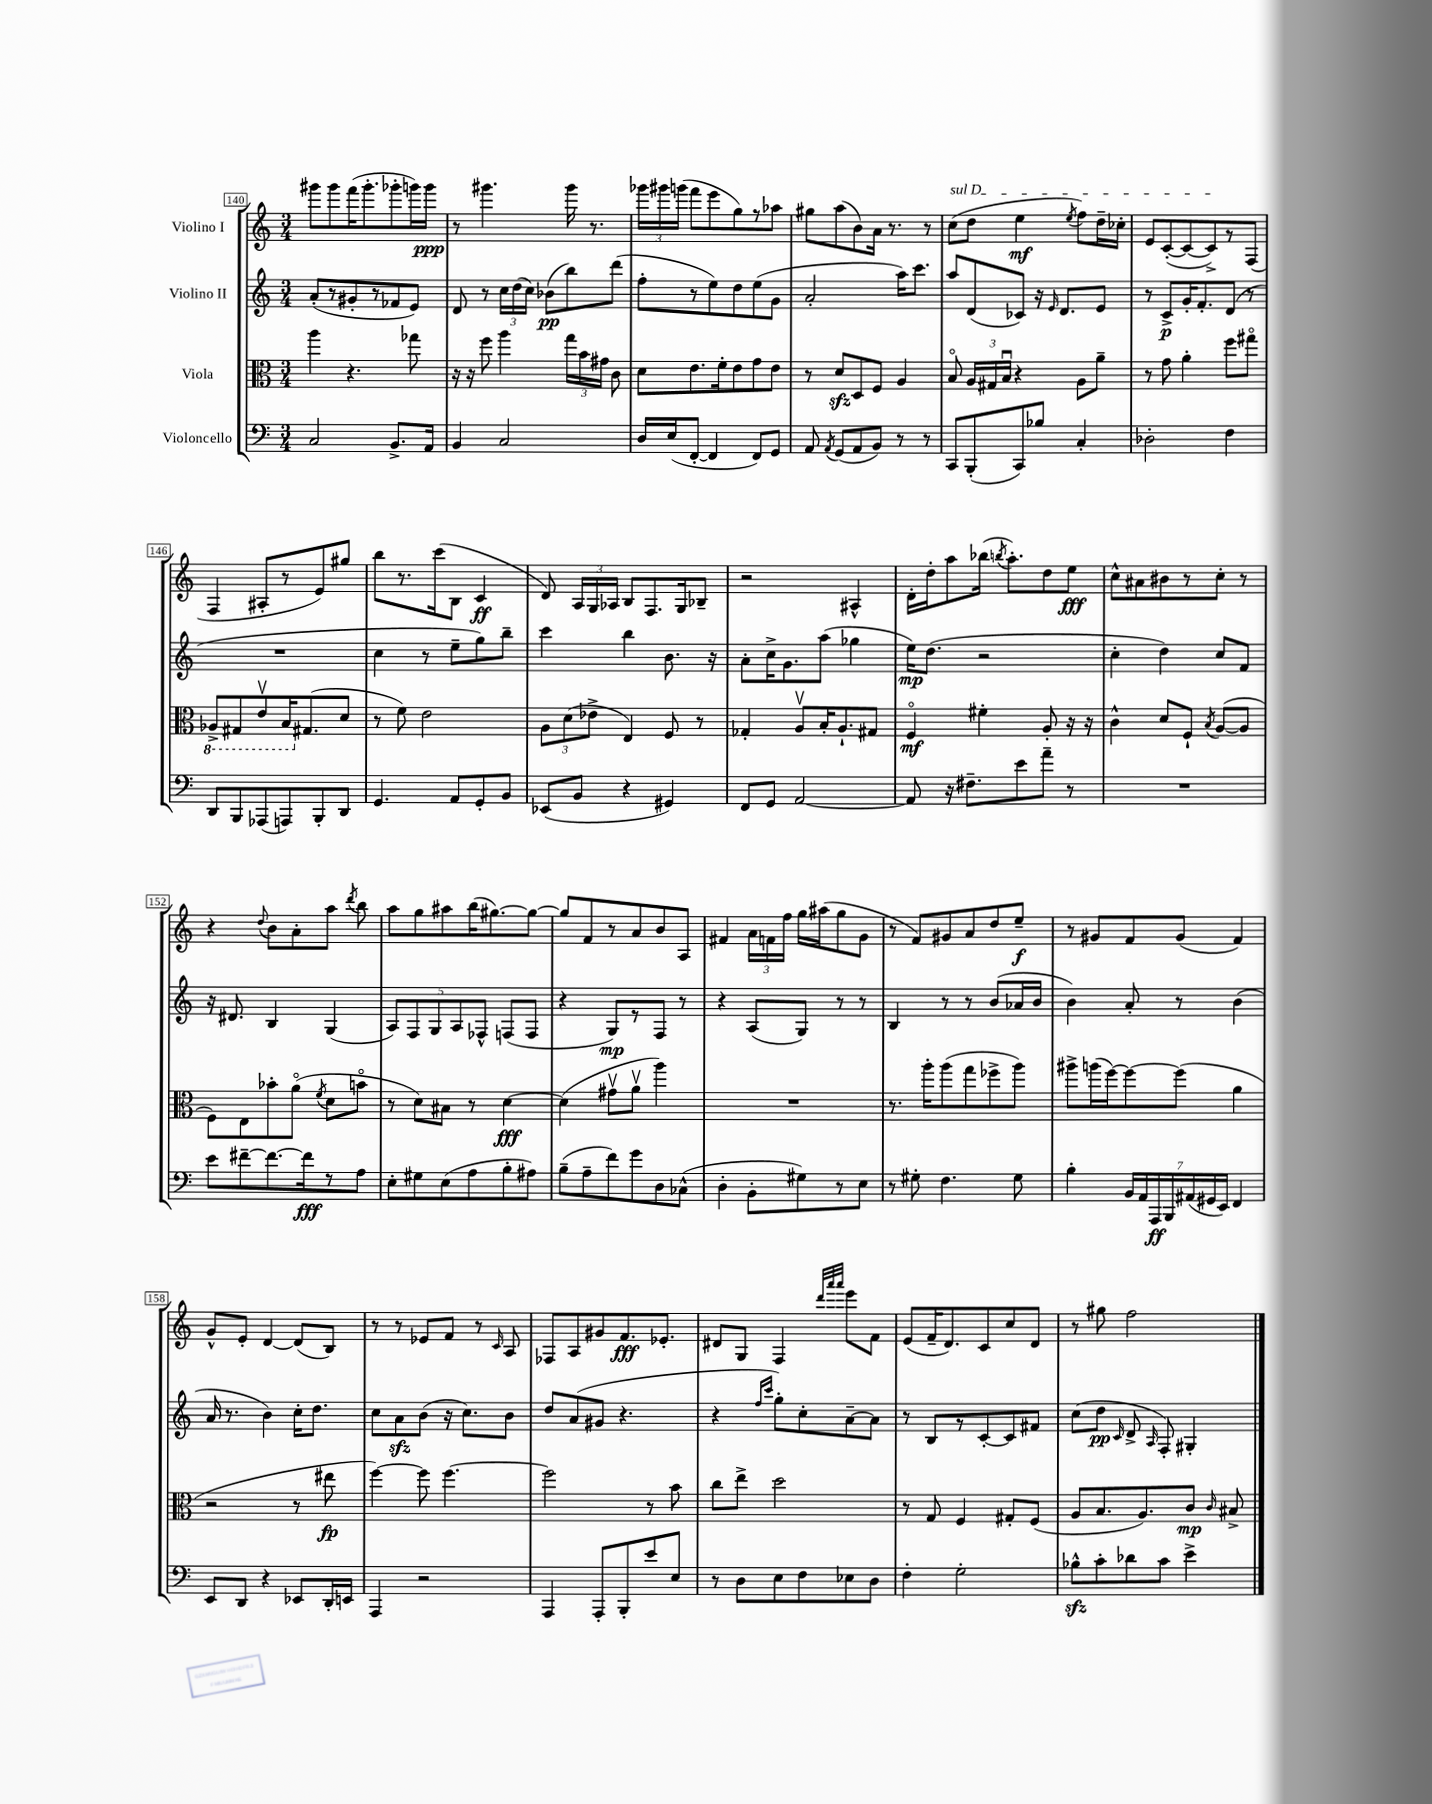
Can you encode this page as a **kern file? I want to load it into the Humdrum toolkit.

**kern	**dynam	**kern	**dynam	**kern	**dynam	**kern	**dynam
*part4	*part4	*part3	*part3	*part2	*part2	*part1	*part1
*staff4	*staff4	*staff3	*staff3	*staff2	*staff2	*staff1	*staff1
*I"Violoncello	*	*I"Viola	*	*I"Violino II	*	*I"Violino I	*
*clefF4	*	*clefC3	*	*clefG2	*	*clefG2	*
*k[]	*	*k[]	*	*k[]	*	*k[]	*
*M3/4	*	*M3/4	*	*M3/4	*	*M3/4	*
=140	=140	=140	=140	=140	=140	=140	=140
2C/	.	4aa\	.	(8a'/L	.	8ggg#X\L	.
.	.	.	.	8r	.	8ggg#\	.
.	.	4.r	.	8g#X'/	.	(16fff\K	.
.	.	.	.	.	.	8.ggg#'\	.
.	.	.	.	8r	.	.	.
8.BB^/L	.	.	.	8f-X/	.	8ggg-X'\	.
.	.	8gg-X\	.	8e/J)	.	16gggn\L)	.
16AA/Jk	.	.	.	.	.	16ggg\JJ	ppp
=141	=141	=141	=141	=141	=141	=141	=141
4BB/	.	16r	.	8d/	.	8r	.
.	.	16r	.	.	.	.	.
.	.	8ff\	.	8r	.	4.ggg#X\	.
2C/	.	4aa\	.	24cc\LL	.	.	.
.	.	.	.	(24dd\	.	.	.
.	.	.	.	24cc\JJ)	.	.	.
.	.	.	.	(8b-X\L	pp	.	.
.	.	24gg\LL	.	8bb\)	.	16ggg#\	.
.	.	24b\	.	.	.	.	.
.	.	.	.	.	.	8.r	.
.	.	24g#X\JJ	.	.	.	.	.
.	.	8c\	.	(8ddd\J	.	.	.
=142	=142	=142	=142	=142	=142	=142	=142
16D/LL	.	8d\L	.	8ff'\L	.	24ggg-X\LL	.
.	.	.	.	.	.	24ggg#X\	.
(16E/J	.	.	.	.	.	.	.
.	.	.	.	.	.	(24gggn\JJ	.
[8FF'/J	.	8.e\	.	8r	.	8fff\L	.
4FF/]	.	.	.	8ee\)	.	8eee\	.
.	.	16f'\k	.	.	.	.	.
.	.	8e\	.	8dd\	.	8gg\)	.
8FF/L)	.	8g\	.	(8ee\	.	8r	.
8GG/J	.	8e\J	.	8g\J	.	8aa-X\J	.
=143	=143	=143	=143	=143	=143	=143	=143
8AA/	.	8r	.	2a'/	.	8gg#X\L	.
8qAA/	.	.	.	.	.	.	.
(8GG/L	.	8dzz/L	.	.	.	(8aa\	.
8AA/	.	8D/	.	.	.	8b\)	.
8BB/J)	.	8F/J	.	.	.	16a\Jk	.
.	.	.	.	.	.	8.r	.
8r	.	4A/	.	16aa\KL)	.	.	.
.	.	.	.	8.ccc\J	.	.	.
8r	.	.	.	.	.	8r	.
=144	=144	=144	=144	=144	=144	=144	=144
!	!	!	!	!	!	!LO:TX:a:i:t=sul D	!
8CC/L	.	8B/	.	8aa/L	.	(8cc\L	.
(8BBB'/	.	24A/LL	.	(8d/	.	8dd\J	.
.	.	24G#X/	.	.	.	.	.
.	.	24Bu/JJ	.	.	.	.	.
8CC/)	.	4r	.	8c-X/J)	.	4ee\	mf
8B-X/J	.	.	.	16r	.	.	.
.	.	.	.	16qqe/	.	.	.
.	.	.	.	8.d/L	.	.	.
.	.	.	.	.	.	8qee/	.
4C'/	.	8A\L	.	.	.	8ff\L)	.
.	.	8a~\J	.	8e/J	.	16dd~\L	.
.	.	.	.	.	.	16cc-X'\JJ	.
=145	=145	=145	=145	=145	=145	=145	=145
2D-X'\	.	8r	.	8r	.	8e/L	.
.	.	8g\	.	8c^/L	p	([8c'/	.
.	.	4a'\	.	16g'/K	.	8c/_	.
.	.	.	.	8.f'/	.	.	.
.	.	.	.	.	.	8c^/])	.
4F\	.	8ff\L	.	(8d/J	.	8r	.
.	.	8gg#X\J	.	8r	.	(8F/J	.
!!LO:LB:g=z
=146	=146	=146	=146	=146	=146	=146	=146
*	*	*8ba	*	*	*	*	*
8DD/L	.	8AA-X^/L	.	2.r	.	4F/	.
8BBB/	.	8GG#X/	.	.	.	.	.
(8AAA-X/	.	8Ev/	.	.	.	8A#X'/L	.
8AAAn/)	.	16BB/K	.	.	.	8r	.
*	*	*X8ba	*	*	*	*	*
.	.	(8.G#X/	.	.	.	.	.
8BBB'/	.	.	.	.	.	8e/)	.
8DD/J	.	8d/J	.	.	.	8gg#X/J	.
=147	=147	=147	=147	=147	=147	=147	=147
4.GG/	.	8r	.	4cc\	.	8bb\L	.
.	.	8f\)	.	.	.	8.r	.
.	.	2e\	.	8r	.	.	.
.	.	.	.	.	.	(16ccc\k	.
8AA/L	.	.	.	8ee~\L	.	8B\J	.
8GG'/	.	.	.	8gg\)	.	4c/	ff
8BB/J	.	.	.	8bb~\J	.	.	.
=148	=148	=148	=148	=148	=148	=148	=148
(8EE-X/L	.	12A\L	.	4ccc\	.	8d/)	.
.	.	(12d\	.	.	.	.	.
8BB/J	.	.	.	.	.	24A/LL	.
.	.	12e-X^\J	.	.	.	24G/	.
.	.	.	.	.	.	24A-X/JJ	.
4r	.	4E/)	.	4bb\	.	8B/L	.
.	.	.	.	.	.	8.F/	.
4GG#X/)	.	8F/	.	8.b\	.	.	.
.	.	.	.	.	.	16G/k	.
.	.	8r	.	.	.	8B-X~/J	.
.	.	.	.	16r	.	.	.
=149	=149	=149	=149	=149	=149	=149	=149
8FF/L	.	4G-X'/	.	8a'\L	.	2r	.
8GG/J	.	.	.	16cc^\K	.	.	.
.	.	.	.	8.g\	.	.	.
[2AA/	.	8Av/L	.	.	.	.	.
.	.	16B'/K	.	(8aa\J	.	.	.
.	.	8.A`/	.	.	.	.	.
.	.	.	.	4gg-X\	.	4A#X^^/	.
.	.	8G#X/J	.	.	.	.	.
=150	=150	=150	=150	=150	=150	=150	=150
8AA/]	.	4F/	mf	16ee\KL)	mp	16d'\LL	.
.	.	.	.	(8.dd\J	.	16dd'\J	.
16r	.	.	.	.	.	8aa\	.
8.F#X~\L	.	.	.	.	.	.	.
.	.	4f#X'\	.	2r	.	(16bb-X\Jk	.
.	.	.	.	.	.	8qbbn/	.
.	.	.	.	.	.	8.aa'\L)	.
8e\	.	.	.	.	.	.	.
8a~\J	.	8A'/	.	.	.	8dd\	.
8r	.	16r	.	.	.	8ee\J	fff
.	.	16r	.	.	.	.	.
=151	=151	=151	=151	=151	=151	=151	=151
2.r	.	4c^^\	.	4cc'\	.	8cc^^\L	.
.	.	.	.	.	.	8a#X\	.
.	.	8d/L	.	4dd\)	.	8b#X\	.
.	.	8F`/J	.	.	.	8r	.
.	.	8qB/	.	.	.	.	.
.	.	([8A/L	.	8cc/L	.	8cc'\J	.
.	.	8A/J]	.	8f/J	.	8r	.
!!LO:LB:g=z
=152	=152	=152	=152	=152	=152	=152	=152
8e\L	.	8F\L)	.	16r	.	4r	.
.	.	.	.	8.d#X/	.	.	.
[8f#X~\	.	8E\	.	.	.	.	.
.	.	.	.	.	.	8qqdd/	.
8.f#\_	.	8b-X'\	.	4B/	.	8b\L	.
.	.	(8a\J	.	.	.	8a'\	.
16f#\k]	fff	.	.	.	.	.	.
.	.	8qf/	.	.	.	.	.
8r	.	8d\L	.	(4G/	.	8aa\J	.
.	.	.	.	.	.	8qddd/	.
8A\J	.	8bn\J	.	.	.	8bb\	.
=153	=153	=153	=153	=153	=153	=153	=153
8E'\L	.	8r	.	10A/L)	.	8aa\L	.
.	.	.	.	10F/	.	.	.
8G#X\	.	8d\L)	.	.	.	8gg\	.
.	.	.	.	10G/	.	.	.
(8E\	.	8B#X\J	.	.	.	8aa#X\	.
.	.	.	.	10A/	.	.	.
8A\	.	8r	.	.	.	(16bb\K	.
.	.	.	.	10F-X^^/J	.	.	.
.	.	.	.	.	.	[8.gg#X\)	.
8B'\	.	[4d\	fff	(8Fn/L	.	.	.
8A#X\J)	.	.	.	8F/J	.	8gg#\J_	.
=154	=154	=154	=154	=154	=154	=154	=154
(8B~\L	.	(4d\]	.	4r	.	8gg#/L]	.
8A~\	.	.	.	.	.	8f/	.
8f\)	.	8g#Xv\L	.	8G/L)	mp	8r	.
8g\	.	8av\J	.	8r	.	8a/	.
8D\	.	4aa\)	.	8F/J	.	8b/	.
(8C-X^^\J	.	.	.	8r	.	8A/J	.
=155	=155	=155	=155	=155	=155	=155	=155
4D'\	.	2.r	.	4r	.	4f#X/	.
8BB'\L	.	.	.	(8A/L	.	24a\LL	.
.	.	.	.	.	.	24fn\	.
.	.	.	.	.	.	24ff\JJ	.
8G#X\)	.	.	.	8G/J)	.	16gg\LL	.
.	.	.	.	.	.	(16aa#X\J	.
8r	.	.	.	8r	.	8gg\	.
8E\J	.	.	.	8r	.	8g\J	.
=156	=156	=156	=156	=156	=156	=156	=156
8r	.	8.r	.	4B/	.	8r	.
8G#X'\	.	.	.	.	.	8f/L)	.
.	.	16aa'\KL	.	.	.	.	.
4.F\	.	(8aa\	.	8r	.	8g#X/	.
.	.	8gg\	.	8r	.	8a/	.
.	.	8ff-X^\	.	(8b/L	.	8dd/	.
8G#\	.	8aa\J)	.	16a-X/L	.	8ee~/J	f
.	.	.	.	16b/JJ	.	.	.
=157	=157	=157	=157	=157	=157	=157	=157
4B'\	.	8aa#X^\L	.	4b\)	.	8r	.
.	.	(16aan\L	.	.	.	8g#X/L	.
.	.	[16ff\J)	.	.	.	.	.
28BB/LL	.	8ff\_	.	8a'/	.	8f/	.
28AA/	.	.	.	.	.	.	.
28AAA/	ff	.	.	.	.	.	.
28BBB/	.	.	.	.	.	.	.
.	.	(8ff\J]	.	8r	.	(8g#/J	.
(28AA#X/	.	.	.	.	.	.	.
28GG#X/	.	.	.	.	.	.	.
28EE/JJ)	.	.	.	.	.	.	.
4FF/	.	4a\	.	(4b\	.	4f/)	.
!!LO:LB:g=z
=158	=158	=158	=158	=158	=158	=158	=158
8EE/L	.	2r	.	16a/	.	8g^^/L	.
.	.	.	.	8.r	.	.	.
8DD/J	.	.	.	.	.	8e'/J	.
4r	.	.	.	4b\)	.	[4d/	.
8EE-X/L	.	8r	.	16cc'\KL	.	(8d/L]	.
.	.	.	.	8.dd\J	.	.	.
16DD'/L	.	8ee#X\	fp	.	.	8B/J)	.
16EEn/JJ	.	.	.	.	.	.	.
=159	=159	=159	=159	=159	=159	=159	=159
4AAA/	.	[4ff\)	.	8cc\L	.	8r	.
.	.	.	.	8azz\	.	8r	.
2r	.	8ff\]	.	(8b\J	.	8e-X/L	.
.	.	[4.ff\	.	16r	.	8f/J	.
.	.	.	.	8.cc\L)	.	.	.
.	.	.	.	.	.	8r	.
.	.	.	.	.	.	16qqc/	.
.	.	.	.	8b\J	.	8A/	.
=160	=160	=160	=160	=160	=160	=160	=160
4AAA/	.	2ff\]	.	8dd/L	.	8F-X/L	.
.	.	.	.	(8a/	.	8A/	.
8AAA'/L	.	.	.	8g#X/J	.	8g#X/	.
8BBB'/	.	.	.	4.r	.	8.f/	fff
8e/	.	8r	.	.	.	.	.
.	.	.	.	.	.	8.e-X'/J	.
8E/J	.	8b\	.	.	.	.	.
=161	=161	=161	=161	=161	=161	=161	=161
8r	.	8cc\L	.	4r	.	8d#X/L	.
8D\L	.	8ee^\J	.	.	.	8G/J	.
.	.	.	.	16qqff/LL	.	.	.
.	.	.	.	16qqccc/JJ	.	.	.
8E\	.	2dd\	.	8gg'\L)	.	4F/	.
8F\	.	.	.	8cc'\	.	.	.
.	.	.	.	.	.	32qqddd/LLL	.
.	.	.	.	.	.	32qqaaa/	.
.	.	.	.	.	.	32qqaaa/JJJ	.
8E-X\	.	.	.	[8a~\	.	8eee\L	.
8D\J	.	.	.	8a\J]	.	8f\J	.
=162	=162	=162	=162	=162	=162	=162	=162
4F'\	.	8r	.	8r	.	(8e/L	.
.	.	8G/	.	8B/L	.	16f~/K	.
.	.	.	.	.	.	8.d/)	.
2G'\	.	4F/	.	8r	.	.	.
.	.	.	.	[8c'/	.	8c/	.
.	.	8G#X'/L	.	8c/]	.	8cc/	.
.	.	(8F/J	.	8f#X/J	.	8d/J	.
=163	=163	=163	=163	=163	=163	=163	=163
8B-Xzz^^\L	.	8A/L	.	(8cc\L	.	8r	.
8c'\	.	8.B/	.	8dd\J	pp	8gg#X\	.
.	.	.	.	16qqc/	.	.	.
8d-X\	.	.	.	8d^/	.	2ff\	.
.	.	8.A/)	.	.	.	.	.
.	.	.	.	16qqA/	.	.	.
8c\J	.	.	.	8F'/)	.	.	.
4e^\	.	8c/J	mp	4G#X'/	.	.	.
.	.	16qqc/	.	.	.	.	.
.	.	8B#X^/	.	.	.	.	.
==	==	==	==	==	==	==	==
*-	*-	*-	*-	*-	*-	*-	*-
